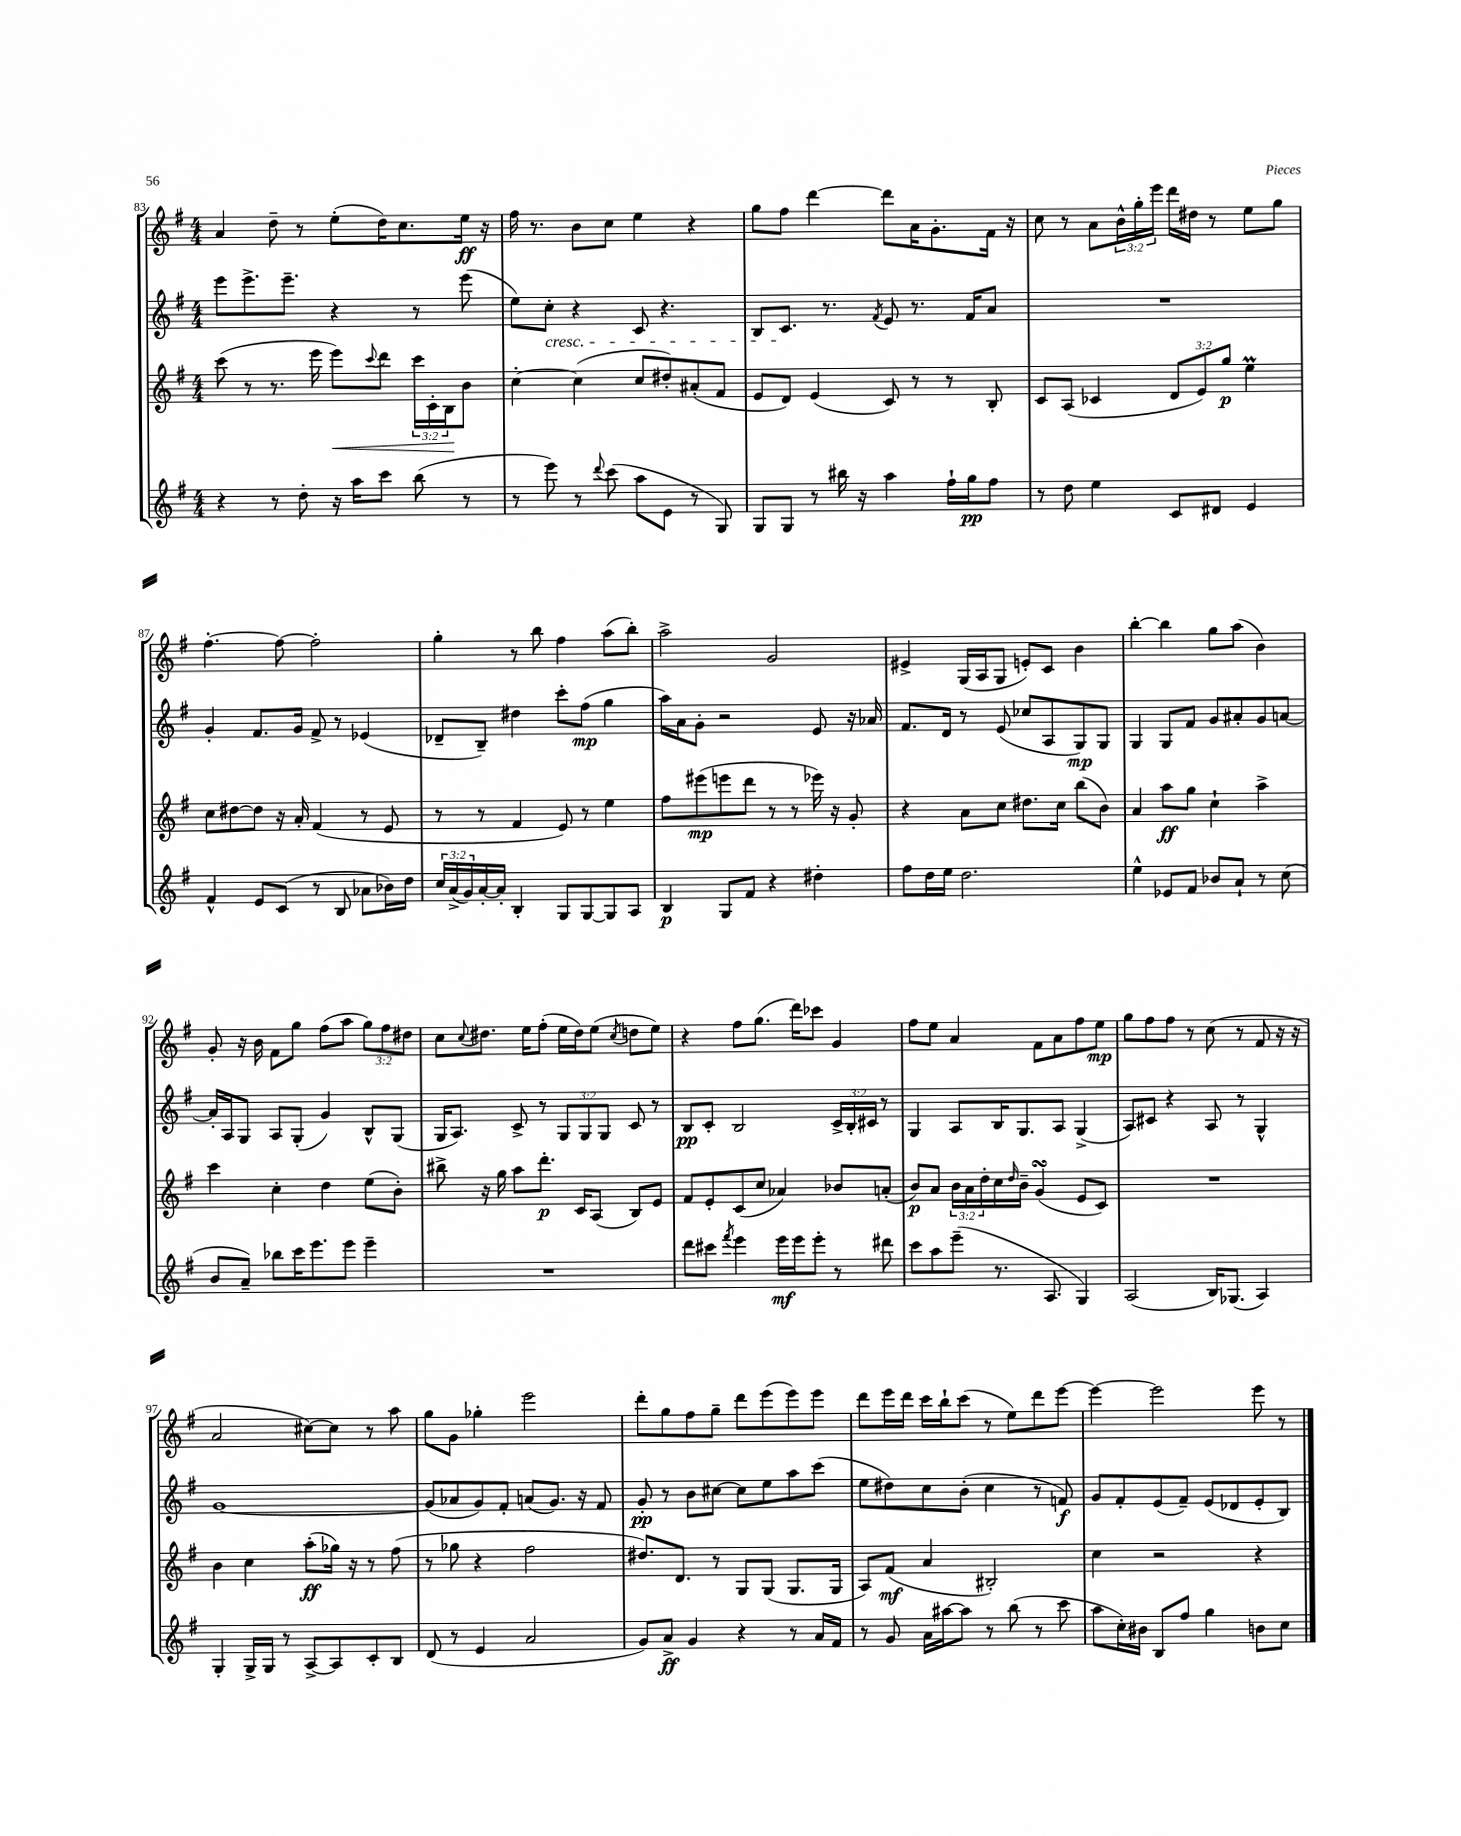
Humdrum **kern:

**kern	**kern	**kern	**kern
*staff4	*staff3	*staff2	*staff1
*clefG2	*clefG2	*clefG2	*clefG2
*k[f#]	*k[f#]	*k[f#]	*k[f#]
*M4/4	*M4/4	*M4/4	*M4/4
4r	(8ccc	8eee	4a
.	8r	8.eee^	.
8r	8.r	.	8dd~
.	.	8.eee~	.
8dd'	.	.	8r
.	16eee	.	.
16r	8eee)	4r	(8ee'
16aa	.	.	.
.	8qqccc	.	.
8ccc	8ddd	.	16dd)
.	.	.	8.cc
(8bb	24ccc	8r	.
.	24c'	.	.
.	24B	.	.
8r	8b	(8eee	16ee
.	.	.	16r
=	=	=	=
8r	[4cc'	8ee)	16ff#
.	.	.	8.r
8eee)	.	8cc'	.
8r	(4cc]	4r	8b
8qqddd	.	.	.
(8ccc	.	.	8cc
8aa	8cc	8c	4ee
8e	8dd#')	4.r	.
8r	(8a#'	.	4r
8G)	8f#	.	.
=	=	=	=
8G	8e	8B	8gg
8G	8d)	8.c	8ff#
8r	(4e	.	[4ddd
.	.	8.r	.
16bb#	.	.	.
16r	.	.	.
.	.	8qf#	.
4aa	8c)	8e	8ddd]
.	8r	8.r	16a
.	.	.	8.g'
16ff#`	8r	.	.
16gg	.	16f#	.
8ff#	8B'	8a	16f#
.	.	.	16r
=	=	=	=
8r	8c	1r	8cc
8dd	(8A	.	8r
4ee	4c-	.	8a
.	.	.	24b^^
.	.	.	24gg'
.	.	.	24eee
8c	12d	.	16ddd
.	.	.	16dd#
.	12e)	.	.
8d#	.	.	8r
.	12gg	.	.
4e	4ee	.	8ee
.	.	.	8gg
=	=	=	=
4f#^^	8cc	4g'	[4.ff#'
.	[8dd#	.	.
8e	8dd#]	8.f#	.
(8c	16r	.	8ff#_
.	16a'	16g	.
8r	(4f#	8f#^	2ff#']
8B	.	8r	.
8a-	8r	(4e-	.
16b-)	8e	.	.
16dd	.	.	.
=	=	=	=
24cc	8r	8d-~	4gg'
(24a^	.	.	.
24g)	.	.	.
[16a'	8r	8B~)	.
16a']	.	.	.
4B'	4f#	4dd#	8r
.	.	.	8bb
8G	8e)	8ccc'	4ff#
[8G	8r	(8ff#	.
8G]	4ee	4gg	(8aa
8A	.	.	8bb')
=	=	=	=
4B	8ff#	16aa)	2aa^
.	.	16a	.
.	(8eee#	8g'	.
8G	8eee	2r	.
8f#	8ddd	.	.
4r	8r	.	2g
.	8r	.	.
4dd#'	16eee-)	8e	.
.	16r	.	.
.	8g'	16r	.
.	.	16a-	.
=	=	=	=
8ff#	4r	8.f#	4e#^
16dd	.	.	.
16ee	.	16d	.
2.dd	8a	8r	(16G
.	.	.	16A
.	8cc	(8e	8G
.	8.dd#	8cc-	8e')
.	.	8A	8c
.	16cc	.	.
.	(8bb	8G)	4b
.	8b)	8G	.
=	=	=	=
4ee^^	4a	4G	[4bb'
8e-	8aa	8G	4bb]
8f#	8gg	8f#	.
8b-	4cc`	8g	8gg
8a`	.	8a#'	(8aa
8r	4aa^	8g	4b)
(8cc	.	[8a	.
=	=	=	=
8b	4ccc	16a']	8g'
.	.	16A	.
8a~)	.	8G	16r
.	.	.	16b
8bb-	4cc'	8A	8f#
16ccc	.	(8G'	8gg
8.eee	.	.	.
.	4dd	4g)	(8ff#
8eee	.	.	8aa
4eee~	(8ee	8B^^	12gg)
.	.	.	12ff#
.	8b')	(8G	.
.	.	.	12dd#
=	=	=	=
1r	8bb#^	16G	8cc
.	.	8.A)	.
.	.	.	8qqcc
.	16r	.	8.dd#
.	16gg	.	.
.	8aa	8c^	.
.	.	.	16ee
.	8.ddd'	8r	(8ff#'
.	.	12G	16ee
.	16c	.	16dd#)
.	.	12G	.
.	(8A	.	(8ee
.	.	12G	.
.	.	.	8qcc
.	8B)	8c	8dd
.	8e	8r	8ee)
=	=	=	=
8ddd	8f#	8B	4r
8ccc#	8e'	8c'	.
8qfff#	.	.	.
4eee	(8c	2B	8ff#
.	8cc	.	(8.gg
16eee	4a-)	.	.
16eee	.	.	16ddd)
8eee'	.	.	8ccc-
8r	8b-	24c^	4g
.	.	24B'	.
.	.	24c#	.
8ddd#	(8a'	8r	.
=	=	=	=
8ccc	8b)	4G	8ff#
8aa	8a	.	8ee
(8eee~	24b	8A	4a
.	24a	.	.
.	24dd'	.	.
8.r	16cc	16B	.
.	16qqdd	.	.
.	16b~	8.G	.
.	(4g	.	8f#
8.A	.	.	.
.	.	8A	8a
4G)	8e	(4G^	8ff#
.	8c)	.	8ee
=	=	=	=
(2A	1r	8A)	8gg
.	.	8c#	8ff#
.	.	4r	8ff#
.	.	.	8r
16B)	.	8A	(8cc
(8.G-	.	.	.
.	.	8r	8r
4A)	.	4G^^	8f#
.	.	.	16r
.	.	.	16r
=	=	=	=
4G'	4b	[1g	2a
16G^	4cc	.	.
16G	.	.	.
8r	.	.	.
[8A^	(8aa'	.	[8cc#)
8A]	16gg-)	.	8cc#]
.	16r	.	.
8c'	8r	.	8r
8B	(8ff#	.	8aa
=	=	=	=
(8d	8r	(8g]	8gg
8r	8gg-	8a-	8g
4e	4r	8g)	4gg-'
.	.	8f#'	.
2a	2ff#	(8a	2eee
.	.	8.g)	.
.	.	16r	.
.	.	8f#	.
=	=	=	=
8g)	8.dd#)	8g'	8ddd'
8a^	.	8r	8gg
.	8.d	.	.
4g	.	8b	8ff#
.	8r	[8cc#	8gg~
4r	8G	8cc#]	8ddd
.	(8G	8ee	(8eee
8r	8.G	8aa	8eee)
16a	.	(8ccc	8eee
16f#	16G	.	.
=	=	=	=
8r	8A)	8ee	8ddd
8g	(8f#	8dd#)	16eee
.	.	.	16ddd
16a	4a	8cc	16ccc
[16aa#	.	.	16bb`
8aa#]	.	(8b'	(8ccc
8r	2B#')	4cc	8r
(8bb	.	.	8ee)
8r	.	8r	8ddd
8ccc	.	8f)	[8eee
=	=	=	=
8aa	4cc	8g	4eee_
16cc')	.	8f#'	.
16b#	.	.	.
8B	2r	(8e	2eee]
8ff#	.	8f#~)	.
4gg	.	(8e	.
.	.	8d-	.
8b	4r	8e'	8eee
8cc	.	8B)	8r
==	==	==	==
*-	*-	*-	*-
